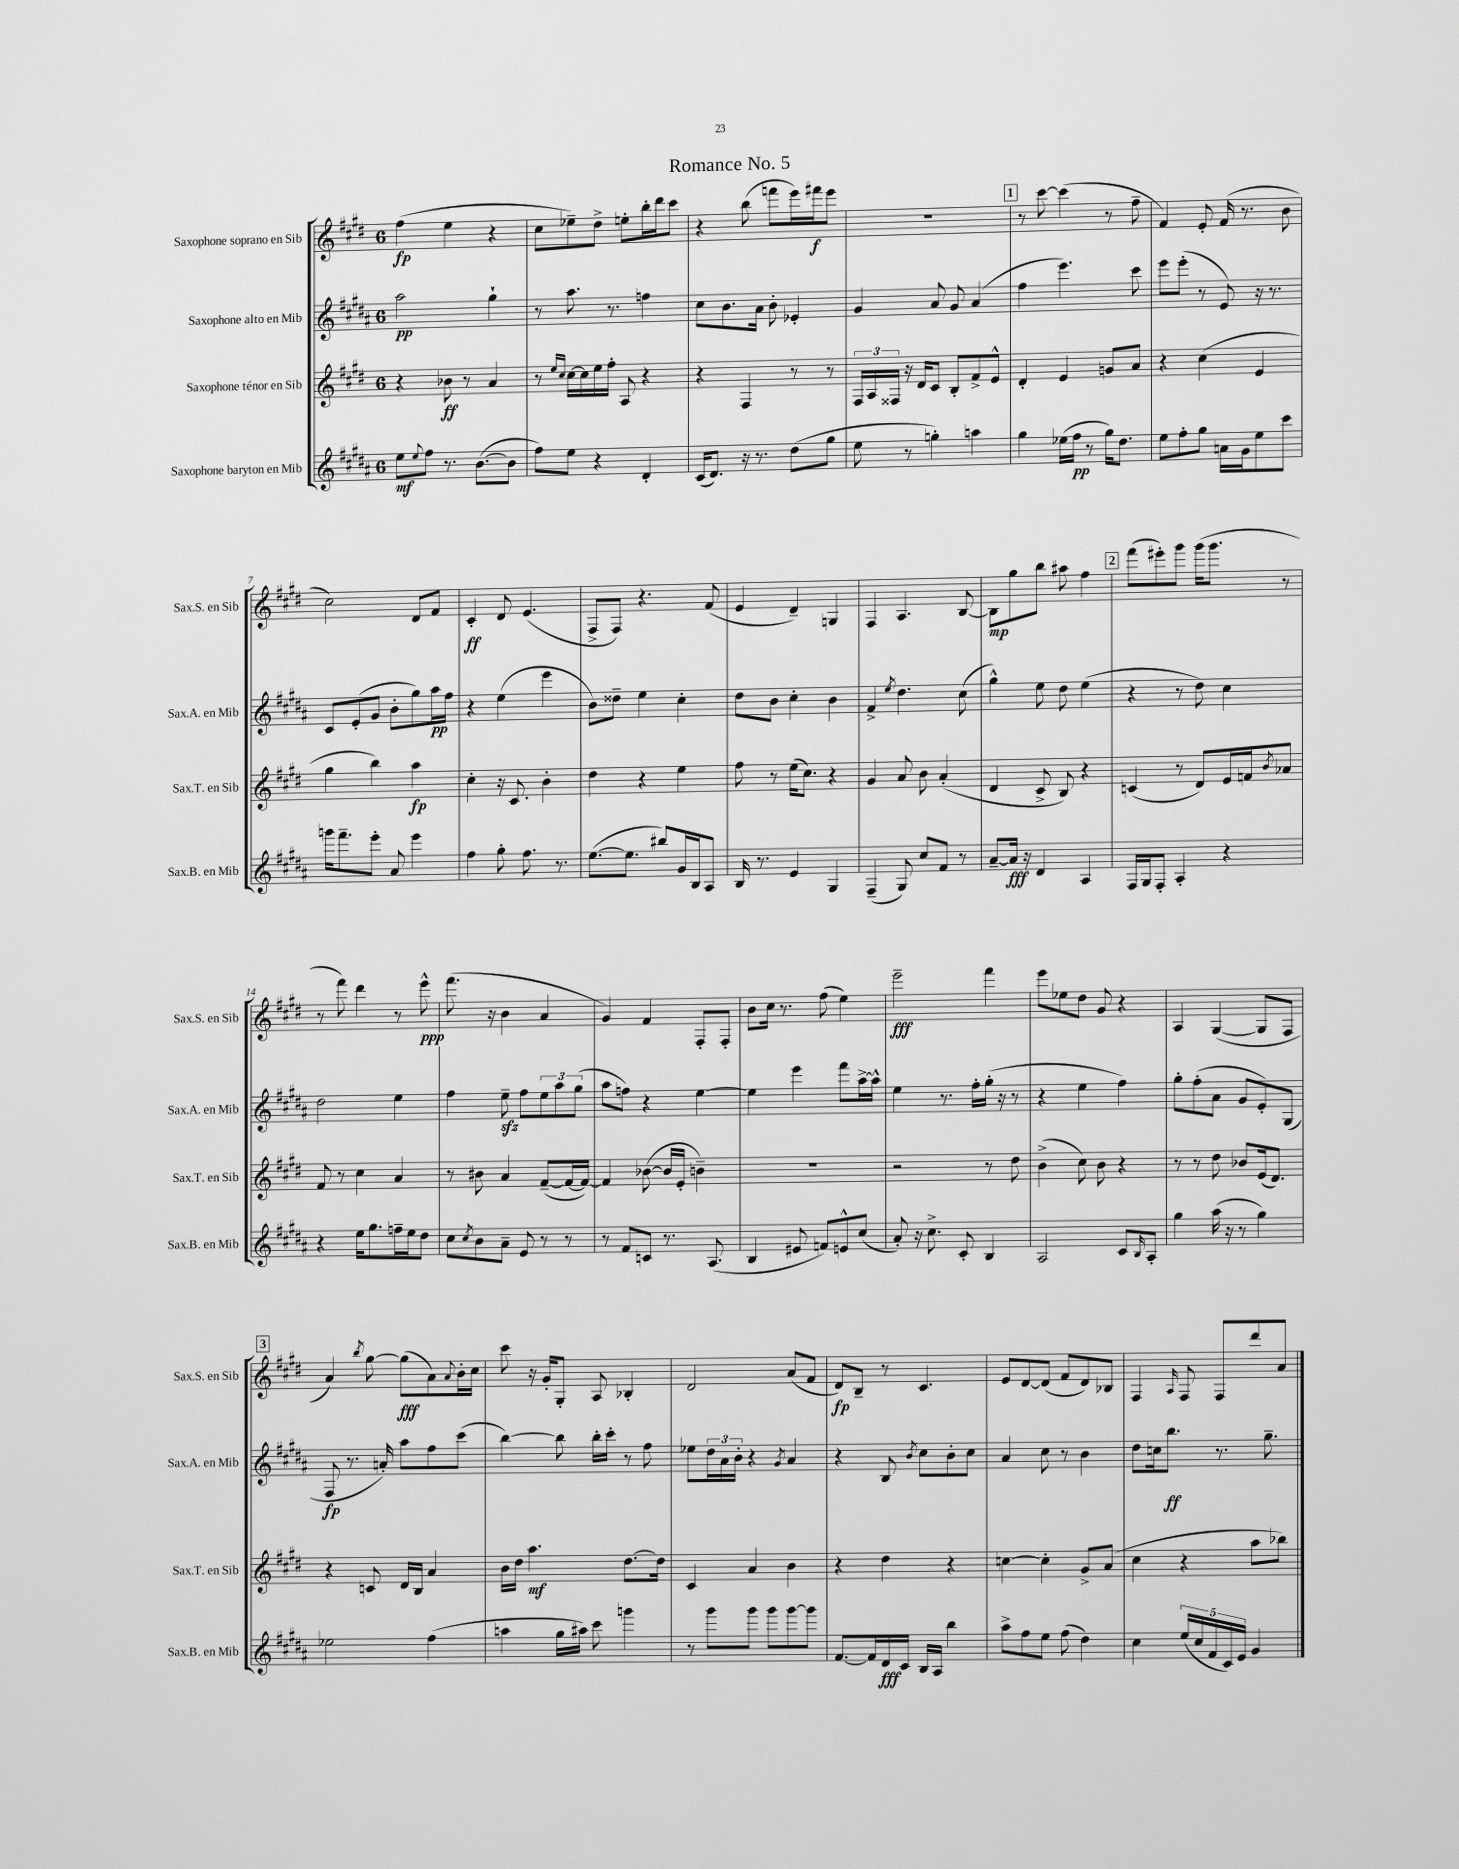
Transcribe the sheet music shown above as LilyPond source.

\header { title = "Romance No. 5" }
<<
\new StaffGroup <<
\new Staff = "s0" \with { instrumentName = "Saxophone soprano en Sib" shortInstrumentName = "Sax.S. en Sib" } {
    \clef treble \key e \major \once \override Staff.TimeSignature.style = #'single-digit \time 6/8
    fis''4\fp( e''4 r4 |
    cis''8 ees''8--) dis''8-> e''8-. b''16-. dis'''16 cis'''8 |
    r4 b''8( f'''8 e'''16) fis'''16\f e'''8 |
    R2. |
    \mark \markup { \box "1" } r8 cis'''8~ cis'''4( r8 fis''8-- |
    fis'4) e'8-. fis'16( r8. b'8 |
    cis''2) dis'8 fis'8 |
    cis'4-.\ff dis'8 e'4.( |
    fis8-> fis8) r4. fis'8( |
    e'4 dis'4--) g4 |
    fis4 a4. b8~ |
    b8\mp gis''8 b''8 ais''8 fis''4 |
    \mark \markup { \box "2" } fis'''8( eis'''8-.) gis'''8 gis'''16( gis'''8. r8 |
    r8 fis'''8) dis'''4 r8 e'''8-^\ppp |
    fis'''8.( r16 b'4 a'4 |
    gis'4) fis'4 fis8-. fis8-. |
    b'8 cis''16 r8. fis''8( e''4) |
    e'''2--\fff fis'''4 |
    e'''8 ees''8 dis''8 gis'8 r4 |
    a4 gis4~( gis8 fis8 |
    \mark \markup { \box "3" } a'4) \acciaccatura { b''8 } gis''8~ gis''8\fff( a'8) \appoggiatura { a'8 } b'16-. cis''16 |
    cis'''8 r16 gis'16-. gis8-. a8 bes4-. |
    dis'2 a'8( fis'8 |
    dis'8\fp) b8-- r8 cis'4. |
    e'8 dis'8~ dis'8( fis'8 dis'8) bes8 |
    fis4 \grace { a16 } fis8 fis8 dis'''8 a'8 \bar "|." |
}
\new Staff = "s1" \with { instrumentName = "Saxophone alto en Mib" shortInstrumentName = "Sax.A. en Mib" } {
    \clef treble \key b \major \once \override Staff.TimeSignature.style = #'single-digit \time 6/8
    ais''2\pp gis''4-! |
    r8 ais''8. r8. f''4 |
    cis''8 b'8. ais'16 b'8-. ees'4-. |
    gis'4 ais'8 gis'8 ais'4( |
    \mark \markup { \box "1" } fis''4 e'''4.) cis'''8 |
    e'''8 e'''8-.( r8 e'8) r16 r8. |
    cis'8 e'8-.( gis'8 b'8-. gis''8) ais''16\pp fis''16 |
    r4 e''4( e'''4 |
    b'8) disis''8-- e''4 cis''4-. |
    dis''8 b'8 cis''4-. b'4 |
    fis'4-> \acciaccatura { e''8 } dis''4. cis''8( |
    gis''4-^) e''8 dis''8 e''4( |
    \mark \markup { \box "2" } r4 r8 dis''8) cis''4 |
    dis''2 e''4 |
    fis''4 e''8--\sfz fis''8 \tuplet 3/2 { e''8 ais''8 gis''8( } |
    ais''8 f''8) r4 e''4~ |
    e''4 e'''4 fis'''8 ais''16~-> ais''16-^ |
    e''4 r8. fis''16-. gis''16-.( r16 r8 |
    r4 e''4 fis''4) |
    gis''8-. fis''8-.( ais'8 gis'8 e'8-.) gis8( |
    \mark \markup { \box "3" } fis8\fp r8. a'16-.) ais''8 fis''8 cis'''8( |
    b''4~) b''8 b''16-. cis'''16-. r8 fis''8 |
    ees''8 \tuplet 3/2 { dis''16 ais'16 b'16-. } r4 \acciaccatura { gis'8 } ais'4 |
    r4 b8 \acciaccatura { b'8 } cis''8 b'8-. cis''8 |
    ais'4 cis''8 r8 b'4 |
    dis''8 c''16 b''8.\ff r8. gis''8.-- \bar "|." |
}
\new Staff = "s2" \with { instrumentName = "Saxophone ténor en Sib" shortInstrumentName = "Sax.T. en Sib" } {
    \clef treble \key e \major \once \override Staff.TimeSignature.style = #'single-digit \time 6/8
    r4 bes'8\ff r8 a'4 |
    r8 \grace { e''16 cis''16 } cis''16~ cis''16 e''16 fis''16-. a8 r4 |
    r4 fis4 r8 r8 |
    \tuplet 3/2 { fis16 a16 fisis16 } r16 dis'16 cis'8 b8-. fis'8-> e'8-^ |
    \mark \markup { \box "1" } dis'4-. e'4 g'8 a'8 |
    r4 cis''4( e'4 |
    gis''4 b''4) a''4\fp |
    cis''4-. r16 cis'8. b'4-. |
    dis''4 r4 e''4 |
    fis''8 r8 e''16( cis''8.) r4 |
    gis'4 a'8 b'8 a'4-.( |
    dis'4 cis'8-> b8) r4 |
    \mark \markup { \box "2" } c'4( r8 dis'8) e'16 f'16 \acciaccatura { b'8 } aes'8 |
    fis'8 r8 cis''4 a'4 |
    r8 bis'8 a'4 fis'8~--( fis'16~ fis'16~) |
    fis'4 bes'8~( bes'16 e'16-. b'4--) |
    R2. |
    r2 r8 dis''8 |
    b'4->( cis''8) b'8 r4 |
    r8 r8 dis''8 bes'8 e'16( dis'8.) |
    \mark \markup { \box "3" } r4 c'8 dis'16 b16 a'4 |
    b'16 dis''16 a''4.\mf dis''8.~ dis''16 |
    cis'4 a'4 b'4 |
    r4 dis''4 r4 |
    c''4~ c''4-. gis'8-> a'8( |
    cis''4 r4 a''8 bes''8) \bar "|." |
}
\new Staff = "s3" \with { instrumentName = "Saxophone baryton en Mib" shortInstrumentName = "Sax.B. en Mib" } {
    \clef treble \key b \major \once \override Staff.TimeSignature.style = #'single-digit \time 6/8
    e''8\mf \appoggiatura { e''8 } fis''8 r8. b'8.~( b'8 |
    fis''8) e''8 r4 dis'4-. |
    cis'16( dis'8.) r16 r8. dis''8( gis''8 |
    e''8 r8 g''4-.) a''4 |
    \mark \markup { \box "1" } gis''4 ees''16( fis''16\pp r8 gis''16) dis''8. |
    e''8 fis''8-. gis''8 a'16 gis'16 e''8 cis'''8 |
    g'''16 fis'''8.-- e'''8-. ais'8 e'''4 |
    fis''4 gis''8-. fis''8. r8. |
    e''8.~( e''8. bis''8) gis'16 b16 ais8 |
    b16 r8. e'4 gis4 |
    fis4--( gis8) cis''8 fis'8 r8 |
    ais'8~-- ais'16\fff r16 dis'4 ais4 |
    \mark \markup { \box "2" } fis16 gis16 fis8-. ais4-. r4 |
    r4 e''16 gis''8. f''16-- e''16 dis''8 |
    cis''8 \acciaccatura { cis''8 } b'8 ais'8-- e'8 r8 r8 |
    r8 fis'8 c'8 r8. ais8.( |
    b4 eis'8 f'8) e'8-^ cis''8( |
    ais'8-.) r16 cis''8.-> cis'8-. b4 |
    ais2 cis'8 \grace { b16 } ais8-. |
    gis''4 ais''16( r16 r8 gis''4) |
    \mark \markup { \box "3" } ees''2 fis''4( |
    a''4 gis''16 ais''16) cis'''8 g'''4 |
    r8 gis'''8 gis'''8 gis'''8 gis'''8~ gis'''8 |
    fis'8.~ fis'16 dis'16\fff cis'16 b16 ais16 b''4 |
    ais''8-> fis''8 e''8 fis''8( dis''4) |
    cis''4 \tuplet 5/4 { e''16( cis''16 fis'16 cis'16) e'16 } gis'4 \bar "|." |
}
>>
>>
